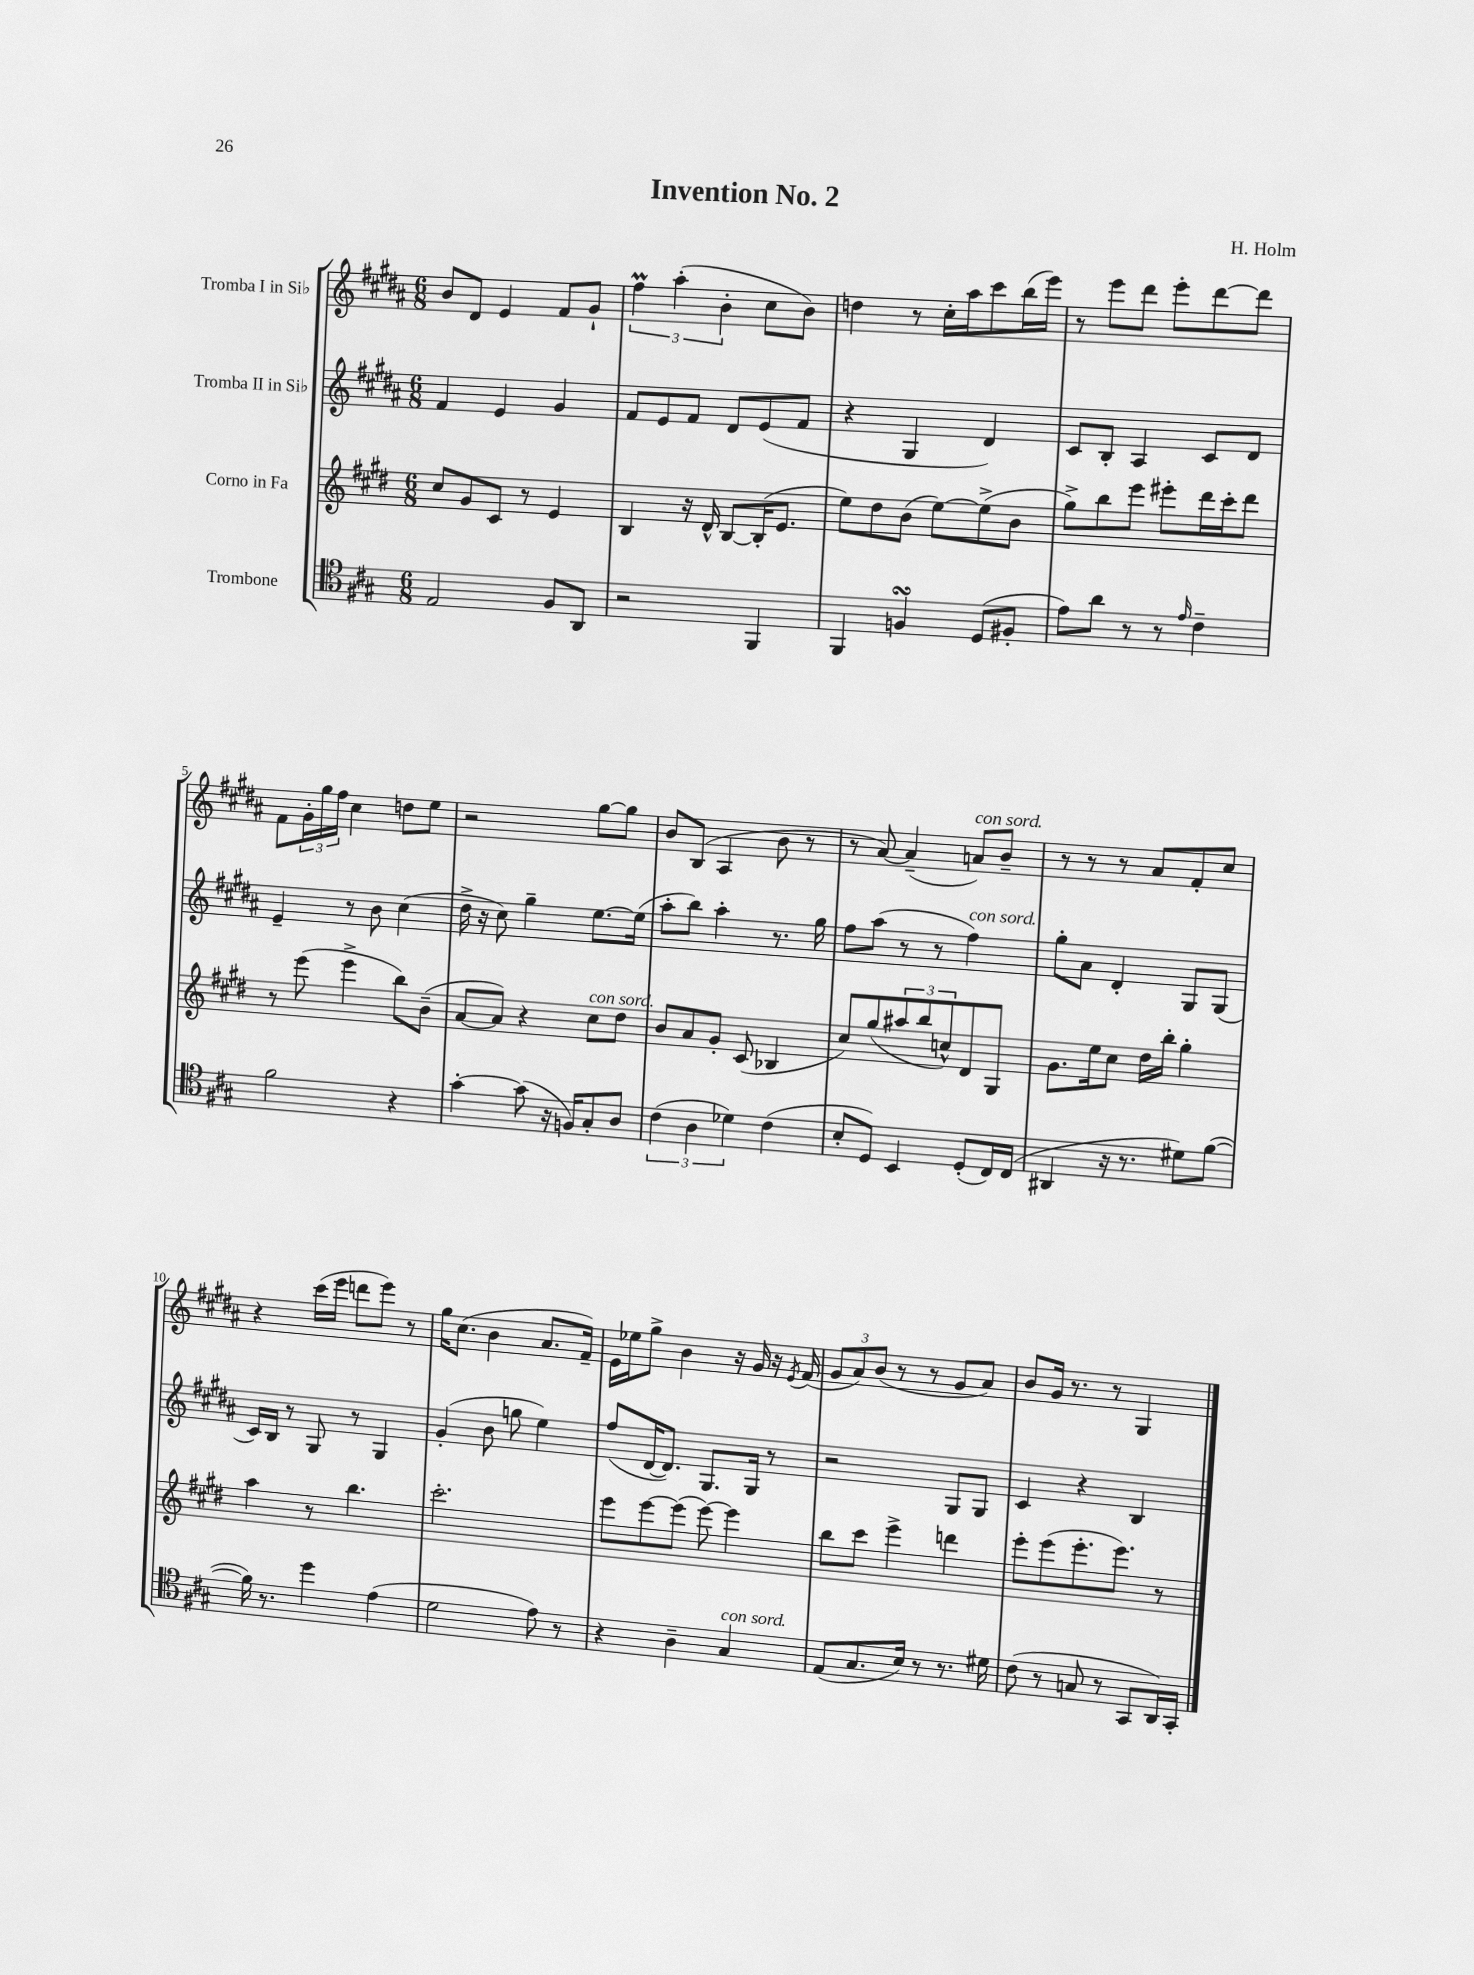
\header { title = "Invention No. 2" composer = "H. Holm" }
<<
\new StaffGroup <<
\new Staff = "s0" \with { instrumentName = "Tromba I in Sib" } {
    \clef treble \key b \major \numericTimeSignature \time 6/8
    b'8 dis'8 e'4 fis'8 gis'8-! |
    \tuplet 3/2 { fis''4\prall ais''4-.( b'4-. } cis''8 b'8) |
    d''4 r8 cis''16-. ais''16 cis'''8 b''16( e'''16) |
    r8 e'''8 dis'''8 e'''8-. dis'''8~ dis'''8 |
    fis'8 \tuplet 3/2 { gis'16-. gis''16 fis''16 } cis''4 d''8 e''8 |
    r2 gis''8~ gis''8 |
    b'8 b8( ais4 b'8 r8 |
    r8 ais'8~) ais'4--( a'8^\markup { \italic "con sord." }) b'8-- |
    r8 r8 r8 ais'8 fis'8-. cis''8 |
    r4 cis'''16( e'''16 d'''8 e'''8) r8 |
    gis''16 cis''8.( b'4 ais'8. fis'16--) |
    e'16 ees''16 gis''8-> b'4 r16 gis'16 r16 \acciaccatura { e'8 } fis'16( |
    \tuplet 3/2 { gis'8 ais'8) b'8( } r8 r8 gis'8 ais'8) |
    b'8 gis'16 r8. r8 gis4 \bar "|." |
}
\new Staff = "s1" \with { instrumentName = "Tromba II in Sib" } {
    \clef treble \key b \major \numericTimeSignature \time 6/8
    fis'4 e'4 gis'4 |
    fis'8 e'8 fis'8 dis'8 e'8( fis'8 |
    r4 gis4 dis'4) |
    cis'8 b8-. ais4 cis'8 dis'8 |
    e'4-- r8 b'8 cis''4( |
    dis''16-> r16 cis''8) gis''4-- e''8.~ e''16( |
    ais''8-. b''8) ais''4-. r8. gis''16 |
    fis''8 ais''8( r8 r8 fis''4^\markup { \italic "con sord." }) |
    gis''8-. ais'8 dis'4-. gis8 gis8( |
    cis'16) b16 r8 gis8 r8 gis4 |
    gis'4-.( b'8 g''8 e''4) |
    fis''8( dis'16~ dis'8.) gis8. gis16 r8 |
    r2 gis8 gis8 |
    cis'4 r4 b4 \bar "|." |
}
\new Staff = "s2" \with { instrumentName = "Corno in Fa" } {
    \clef treble \key e \major \numericTimeSignature \time 6/8
    cis''8 gis'8 cis'8 r8 e'4 |
    b4 r16 dis'16-^ b8~ b16-.( e'8. |
    e''8) dis''8 b'8( e''8~) e''8->( b'8 |
    gis''8->) b''8 e'''8 eis'''8-. dis'''16 cis'''16-. dis'''8 |
    r8 e'''8( e'''4-> b''8) b'8--( |
    a'8~ a'8) r4 cis''8^\markup { \italic "con sord." } dis''8 |
    b'8 a'8 gis'8-. cis'8( bes4 |
    cis''8) gis''8( \tuplet 3/2 { ais''8 b''8 c''8-^) } dis'8 gis8 |
    gis'8. e''16 cis''8 dis''16 b''16-. gis''4-. |
    a''4 r8 b''4. |
    cis'''2.-. |
    e'''8 e'''8~ e'''8( e'''8~) e'''4 |
    b''8 cis'''8 e'''4-> d'''4 |
    e'''8-. e'''8( e'''8.-. e'''8.) r8 \bar "|." |
}
\new Staff = "s3" \with { instrumentName = "Trombone" } {
    \clef tenor \key a \major \numericTimeSignature \time 6/8
    e2 fis8 a,8 |
    r2 fis,4 |
    fis,4 f4\turn d8( fis8-. |
    e'8) a'8 r8 r8 \grace { e'16 } cis'4-- |
    fis'2 r4 |
    gis'4~-. gis'8( r16 f16) gis8-. a8 |
    \tuplet 3/2 { cis'4( a4 des'4) } cis'4( |
    b8-. d8) b,4 d8-.( cis16) cis16( |
    ais,4 r16 r8. dis'8) fis'8~( |
    fis'16) r8. d''4 e'4( |
    d'2 e'8) r8 |
    r4 a4-- gis4^\markup { \italic "con sord." } |
    e8( gis8. b16) r8 r8. dis'16 |
    cis'8( r8 g8 r8 gis,8 a,16) gis,16-. \bar "|." |
}
>>
>>
